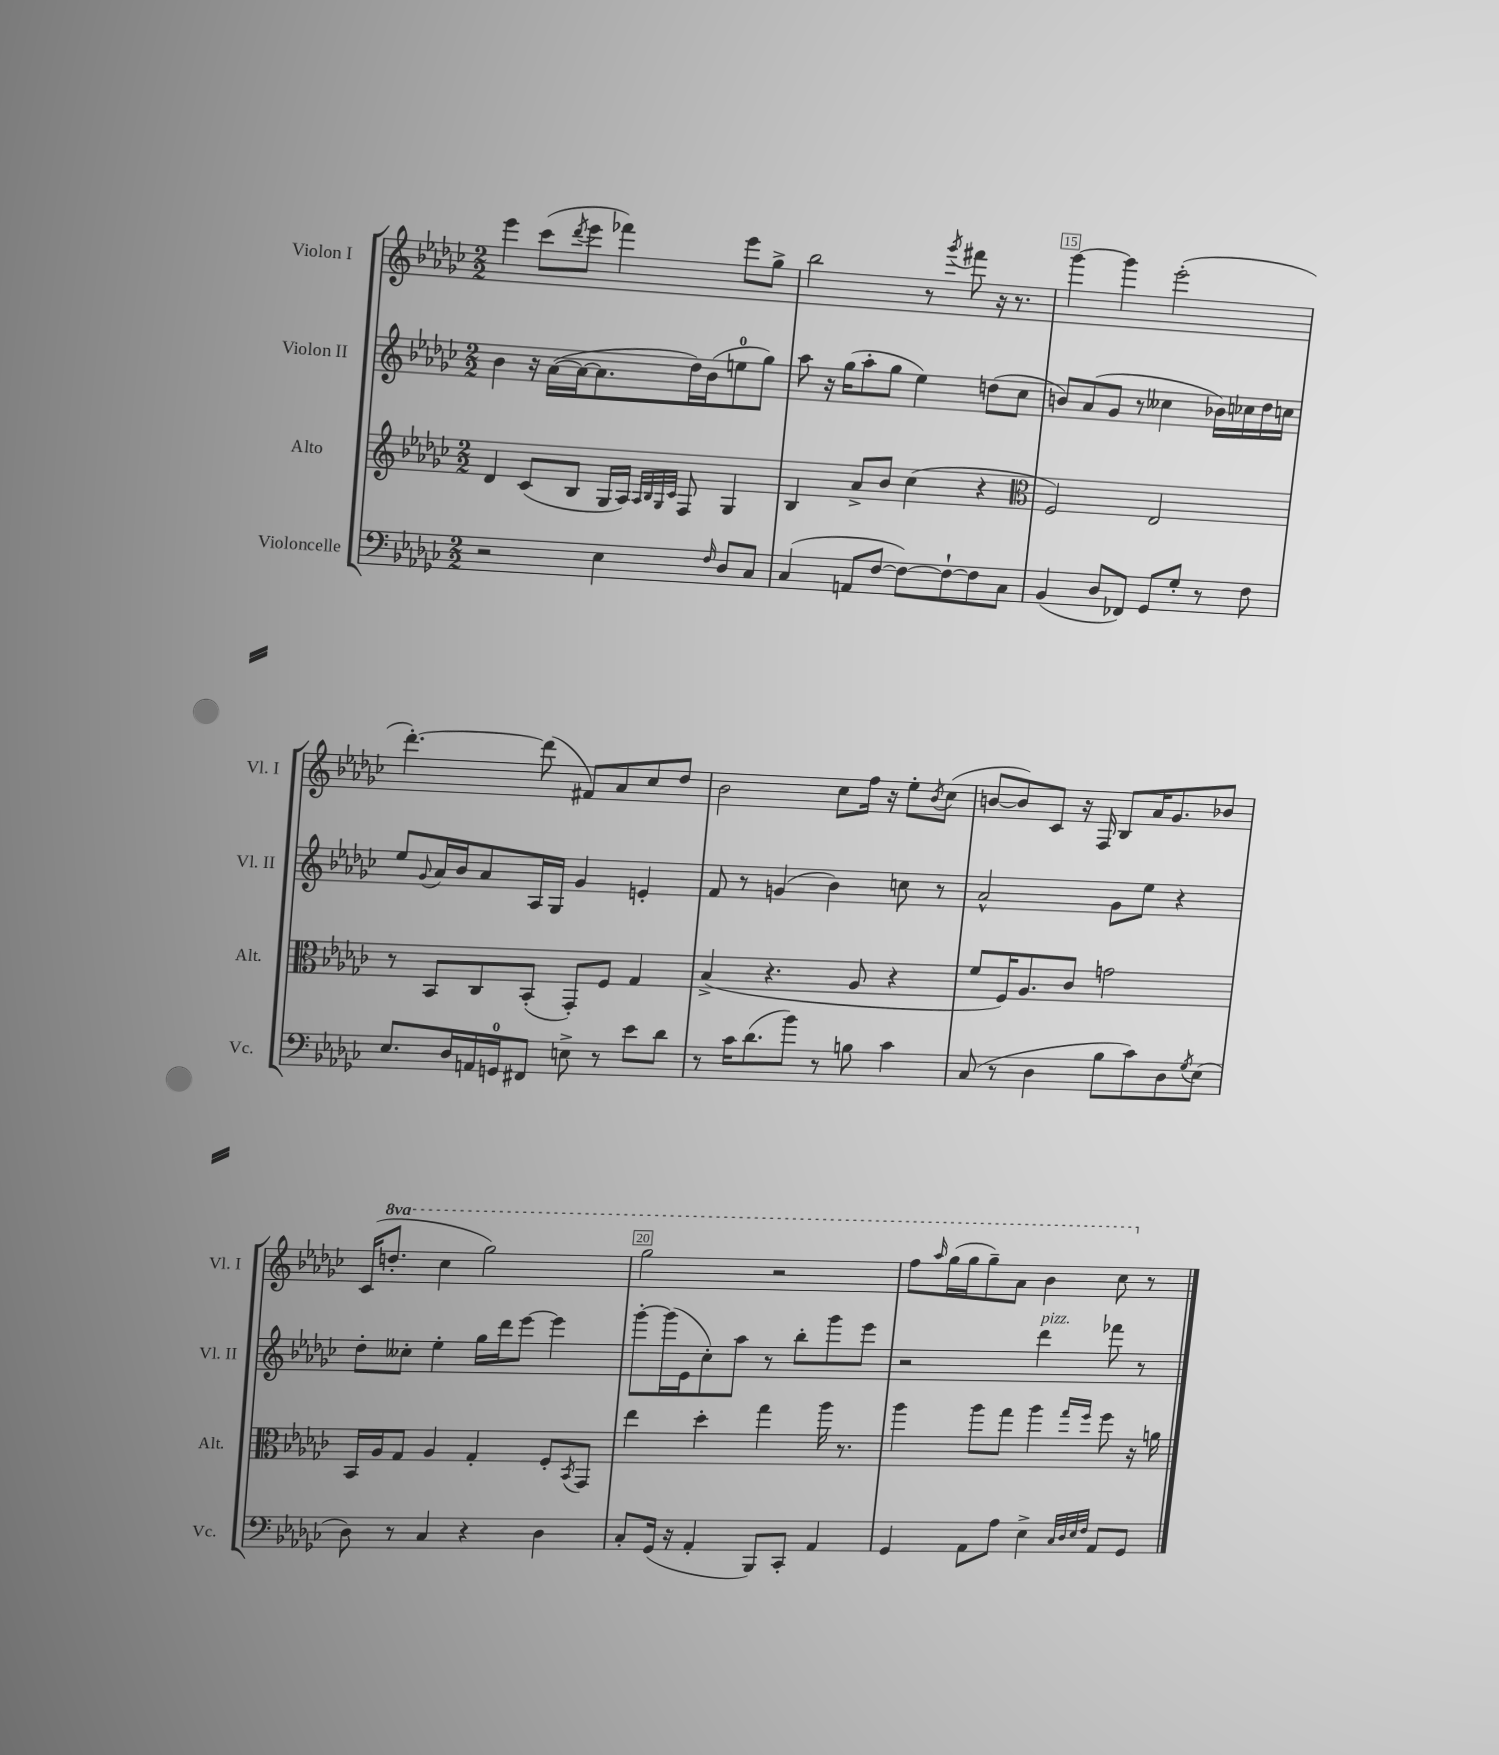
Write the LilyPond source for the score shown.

<<
\new StaffGroup <<
\new Staff = "s0" \with { instrumentName = "Violon I" shortInstrumentName = "Vl. I" } {
    \clef treble \key ges \major \numericTimeSignature \time 2/2 \set Staff.ottavationMarkups = #ottavation-simple-ordinals
    ees'''4 ces'''8( \acciaccatura { des'''8 } ees'''8 fes'''4) ees'''8 ges''8-> |
    bes''2 r8 \acciaccatura { ges'''8 } fis'''8 r16 r8. |
    ges'''4~ ges'''4 ees'''2-.( |
    des'''4.~-.) des'''8( fis'8) aes'8 ces''8 des''8 |
    bes'2 ces''8 f''16 r16 ees''8-. \acciaccatura { bes'8 } ces''8( |
    b'8~ b'8) ces'8 r16 f16 bes8 aes'16 ges'8. bes'8 |
    ces'16( \ottava #1 d'''8.-. ces'''4 ges'''2) |
    ges'''2 r2 |
    f'''8 \grace { aes'''16 } ges'''16( ges'''16 ges'''8--) aes''8 bes''4 ces'''8 \ottava #0 r8 \bar "|." |
}
\new Staff = "s1" \with { instrumentName = "Violon II" shortInstrumentName = "Vl. II" } {
    \clef treble \key ges \major \numericTimeSignature \time 2/2
    bes'4 r16 aes'16~( aes'16~ aes'8. des''16) bes'16( e''8-0 ges''8) |
    aes''8 r16 ges''16( aes''8-. ges''8 ees''4) d''8( ces''8 |
    b'8) aes'8( ges'8 r8 ceses''4 bes'16) ces''16 des''16 c''16 |
    ees''8 \appoggiatura { ges'8 } aes'16 bes'16 aes'8 aes16 ges16 ges'4 e'4-. |
    f'8 r8 g'4( bes'4) c''8 r8 |
    aes'2-^ ges'8 ees''8 r4 |
    des''8-. ceses''8-. ees''4-. ges''16 des'''16 ees'''8~ ees'''4 |
    ges'''8~-. ges'''16( ees'16 ces''8-.) aes''8 r8 bes''8-. ges'''8 ees'''8 |
    r2 des'''4^\markup { \italic "pizz." } fes'''8 r8 \bar "|." |
}
\new Staff = "s2" \with { instrumentName = "Alto" shortInstrumentName = "Alt." } {
    \clef treble \key ges \major \numericTimeSignature \time 2/2
    des'4 ces'8( bes8 ges16 aes16) \grace { aes32 bes32 ges32 ces'32 } f8 ges4 |
    bes4 aes'8-> bes'8 ces''4( r4 |
    \clef alto f2) ees2 |
    r8 bes,8 ces8 bes,8-.( ges,8-.) f8 ges4 |
    bes4->( r4. aes8 r4 |
    f'8 f16) aes8. ces'8 g'2 |
    bes,16 aes16 ges8 aes4 ges4-. f8-. \acciaccatura { bes,8 } ges,8 |
    ees''4 des''4-. ges''4 aes''16 r8. |
    aes''4 aes''8 ges''8 aes''4 \grace { ges''16 f''16 } f''8 r16 a'16 \bar "|." |
}
\new Staff = "s3" \with { instrumentName = "Violoncelle" shortInstrumentName = "Vc." } {
    \clef bass \key ges \major \numericTimeSignature \time 2/2
    r2 ees4 \grace { f16 } des8 ces8 |
    ces4( a,8 f8~ f8~) f8~-! f8 ces8 |
    bes,4( des8 fes,8) ges,8 ges8-. r8 f8 |
    ees8. des16 a,16 g,16-0 fis,8 e8-> r8 ees'8 des'8 |
    r8 ces'16 des'8.( bes'8) r8 b8 ces'4 |
    ces8( r8 des4 bes8 ces'8) des8 \acciaccatura { ges8 } ees8( |
    des8) r8 ces4 r4 des4 |
    ces8-. ges,16( r16 aes,4-. bes,,8) ces,8-. aes,4 |
    ges,4 aes,8 aes8 ees4-> \grace { ces32 des32 ees32 f32 } aes,8 ges,8 \bar "|." |
}
>>
>>
\layout { \context { \Score currentBarNumber = #13 \override BarNumber.break-visibility = ##(#f #t #t) barNumberVisibility = #(every-nth-bar-number-visible 5) \override BarNumber.stencil = #(make-stencil-boxer 0.1 0.3 ly:text-interface::print) } }
